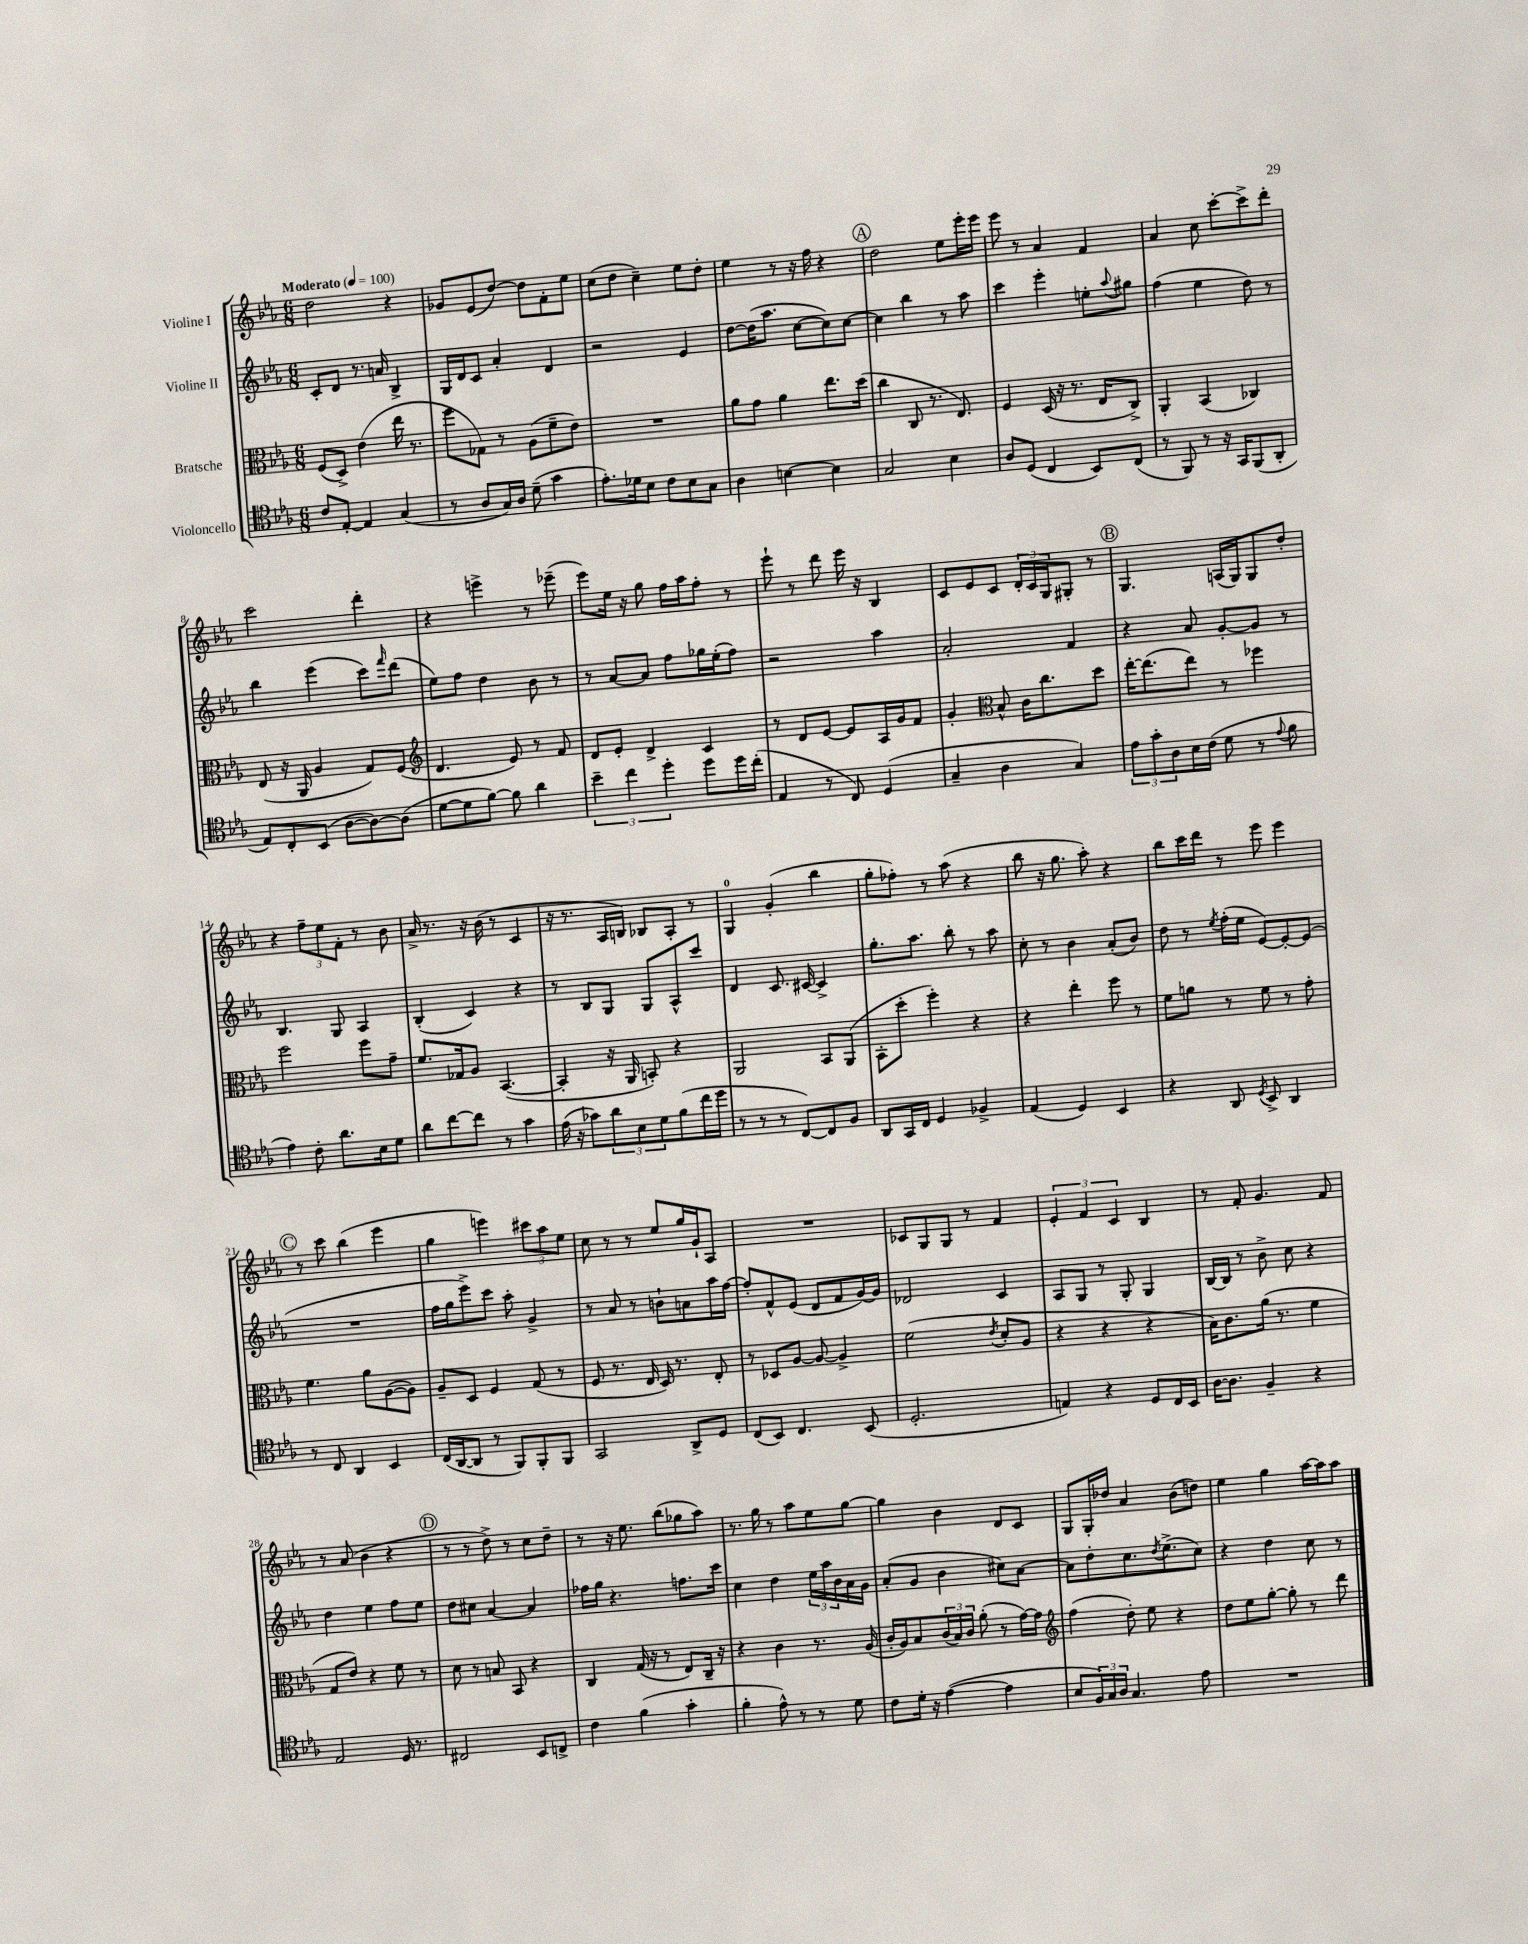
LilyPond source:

<<
\new StaffGroup <<
\new Staff = "s0" \with { instrumentName = "Violine I" } {
    \clef treble \key ees \major \numericTimeSignature \time 6/8 \tempo "Moderato" 4 = 100
    d''2 r4 |
    ges'8 ees'8( d''8~) d''8 f'8-. ees''8 |
    c''8( d''8 c''4--) ees''8 d''8-. |
    ees''4 r8 r16 f''16 r4 |
    \mark \markup { \circle "A" } d''2 ees''8 ees'''16-. ees'''16 |
    ees'''8 r8 aes'4 f'4 |
    aes'4 c''8 c'''8~-. c'''8-> d'''8-. |
    c'''2 d'''4-. |
    r4 e'''4-> r8 ees'''8--( |
    ees'''8) ees''16 r16 g''8 f''16 aes''16 f''8-. r8 |
    ees'''8-! r8 d'''8 ees'''16 r16 bes4 |
    c'8 ees'8 c'8 \tuplet 3/2 { d'16-. c'16 g16 } gis8-. r8 |
    \mark \markup { \circle "B" } g4. a16( g16) g8 d''8-. |
    r4 \tuplet 3/2 { f''8-- ees''8 f'8-. } r8 bes'8 |
    aes'16-> r8. r16 bes'16( r8 c'4 |
    r16 r8. aes16 b16) bes8 aes8-. r8 |
    g4-0 g'4-.( bes''4 |
    g''8-. fes''8-.) r8 aes''8( r4 |
    bes''8 r16 g''8. aes''8-.) r4 |
    bes''8 c'''16 d'''16 r8 ees'''8 ees'''4 |
    \mark \markup { \circle "C" } r8 c'''8 bes''4( ees'''4 |
    g''4 e'''4) \tuplet 3/2 { cis'''8 aes''8 ees''8 } |
    c''8 r8 r8 ees''8 g''16 g'16-! aes8 |
    R2. |
    ces'8 g8 g8 r8 f'4 |
    \tuplet 3/2 { ees'4-. f'4 c'4 } bes4 |
    r8 f'8-. g'4. f'8 |
    r8 aes'8( bes'4 r4 |
    \mark \markup { \circle "D" } r8 r8 d''8->) r8 c''8 d''8-- |
    r8 r16 ees''8. bes''8( ges''8 aes''8) |
    r8. g''16 r8 aes''8 ees''8 g''8~ |
    g''4 bes'4 d'8 c'8 |
    g8 g16-. des''16 aes'4 bes'8( d''8) |
    ees''4 g''4 aes''16~ aes''16 aes''8 \bar "|." |
}
\new Staff = "s1" \with { instrumentName = "Violine II" } {
    \clef treble \key ees \major \numericTimeSignature \time 6/8
    c'8-. d'8 r8. a'16 bes4-> |
    g16 d'16 c'8 aes'4-. d'4 |
    r2 ees'4 |
    d''8~ d''16( aes''8. c''8~ c''8) c''8~ |
    \mark \markup { \circle "A" } c''4 bes''4 r8 aes''8 |
    c'''4 ees'''4-. e''8-. \appoggiatura { aes''8 } gis''8 |
    f''4( ees''4 d''8) r8 |
    bes''4 ees'''4( c'''8) \grace { f'''16 } d'''8( |
    ees''8) f''8 d''4 bes'8 r8 |
    r8 aes'8~ aes'8 f''8 ges''16 ees''16-.( f''8) |
    r2 aes''4 |
    aes'2-. f'4 |
    \mark \markup { \circle "B" } r4 aes'8 g'8~-. g'8 r8 |
    bes4. g8 aes4 |
    bes4-.( c'4) r4 |
    r8 bes8 g8 g8 aes8-^ c'''8 |
    d'4 c'8. cis'16~ cis'4-> |
    g''8.-. aes''8. bes''8-. r8 aes''8 |
    c''8-. r8 bes'4 aes'8-.( bes'8) |
    d''8 r8 \acciaccatura { ees''8 } f''16-.( ees''16 ees'8~) ees'8~-. ees'8( |
    \mark \markup { \circle "C" } R2. |
    f''16 g''16 ees'''8->) c'''8 aes''8-. g'4-> |
    r8 aes'8 r8 b'8-! a'8 aes''16 f''16~ |
    f''8-. f'8-^ ees'8( d'8 f'8 g'16~) g'16 |
    des'2 c'4 |
    aes8 g8 r8 g8-. g4 |
    bes16~ bes16 r8 bes'8-> c''8 r4 |
    d''4 ees''4 f''8 ees''8 |
    \mark \markup { \circle "D" } d''8 cis''8 aes'4~ aes'4 |
    fes''16 g''16 r4. f''8. c'''16 |
    c''4 d''4 \tuplet 3/2 { ees''16 aes''16 bes'16 } aes'16 g'16 |
    aes'8-.( g'8 bes'4 cis''8) aes'8~ |
    aes'8 d''8-. c''8. \acciaccatura { d''8 } ees''8.->( c''8) |
    r4 d''4 c''8 r8 \bar "|." |
}
\new Staff = "s2" \with { instrumentName = "Bratsche" } {
    \clef alto \key ees \major \numericTimeSignature \time 6/8
    f8( d8->) ees'4( ees''16 r8. |
    f''8 ges8) r8 aes8( f'8-- ees'8) |
    R2. |
    aes'8 g'8 aes'4 ees''8. d''16( |
    \mark \markup { \circle "A" } c''4 c8 r8. ees8.) |
    f4 d16( r16 r8. ees16 c8->) |
    aes,4-. bes,4( ces4) |
    ees8( r16 aes,16 aes4 g8) f8( |
    \clef treble d'4. ees'8) r8 f'8 |
    d'8 ees'8-. d'4-> c'4 |
    r8 d'8 ees'8~ ees'8 aes16 g'16 f'8 |
    g'4-. \clef alto bes8-^ c'16 c''8. d''8 |
    \mark \markup { \circle "B" } ees''16~-. ees''8.( ees''8) r8 fes''4 |
    f''2 f''8 g'8-- |
    f'8. ges16 aes8 bes,4.~( |
    bes,4-. r16 aes,16 b,8-.) r4 |
    aes,2 bes,8 aes,8( |
    bes,8-. d''8-. f''4-.) r4 |
    r4 ees''4-. f''8 r8 |
    f'8 a'8 r8 f'8 r8 g'8-. |
    \mark \markup { \circle "C" } f'4. aes'8 aes8~( aes8) |
    aes8-- d8 f4 g8( r8 |
    f8 r8. ees16 d16) r8. ees8-. |
    r8 des8 aes8~ aes8~ aes4-> |
    f'2( \acciaccatura { ees'8 } d'8-. aes8 |
    r4 r4 r4 |
    bes16) c'8. aes'16( r8. f'4 |
    g8 ees'8) r4 f'8 r8 |
    \mark \markup { \circle "D" } d'8 r8 b8 bes,8 r4 |
    c4 g16( r16 r8 ees8) c16-- r16 |
    r4 c'4 r8. aes16( |
    c'16-. aes16) bes8 \tuplet 3/2 { c'16( bes16) c'16 } aes'8-.( r8 g'16~) g'16 |
    \clef treble f''4( d''8-.) ees''8 r4 |
    d''8 ees''8 g''8~-. g''8-. r8 d'''8 \bar "|." |
}
\new Staff = "s3" \with { instrumentName = "Violoncello" } {
    \clef tenor \key ees \major \numericTimeSignature \time 6/8
    c'8 ees8~-. ees4 g4( |
    r8 aes8 g16) aes16 d'8--( g'4 |
    ees'8.-.) des'16 bes8 c'8 bes8 g8 |
    aes4 b4~ b4 |
    \mark \markup { \circle "A" } g2 bes4 |
    aes8 d8( c4 bes,8) c8( |
    r8 f,8) r8 r16 g,16 f,8( aes,8-. |
    ees8) c8-. bes,8( aes8~ aes8~) aes8( |
    d'8~ d'8 f'8~) f'8 aes'4 |
    \tuplet 3/2 { bes'4-- c''4 d''4-. } d''8 d''16 c''16-.( |
    ees4 r8 c8) d4( |
    g4-- aes4 g4) |
    \mark \markup { \circle "B" } \tuplet 3/2 { ees'8 g'8-. aes8 } bes16 c'16( d'8 r8 \appoggiatura { ees'8 } f'8 |
    ees'4) c'8-. aes'8. bes16 d'8 |
    aes'8 c''8~ c''8 r8 g'4 |
    ees'16( r16 ges'8) \tuplet 3/2 { aes'8 bes8 d'8 } f'8( c''16 d''16 |
    r8 r8 r8 c8~) c8 f8 |
    aes,8 g,16 c16 d4 fes4-> |
    ees4( d4) bes,4 |
    r4 aes,8 \acciaccatura { d8 } bes,8-> aes,4 |
    \mark \markup { \circle "C" } r8 c8 aes,4 bes,4 |
    c16( aes,16~ aes,8 r8 f,8) f,8-. f,8 |
    g,2 aes,8-> d8 |
    c8( bes,8) c4. bes,8( |
    d2.-. |
    e4) r4 d8 c16 bes,16 |
    aes16~ aes8. f4-- r4 |
    ees2 d16 r8. |
    \mark \markup { \circle "D" } cis2 bes,8 c8-> |
    c'4 f'4( g'4-. |
    f'4-. ees'8-^) r8 r8 d'8 |
    c'8 d'16-. r16 ees'4~( ees'4 |
    bes8 \tuplet 3/2 { f16) g16 aes16 } g4. ees'8 |
    R2. \bar "|." |
}
>>
>>
